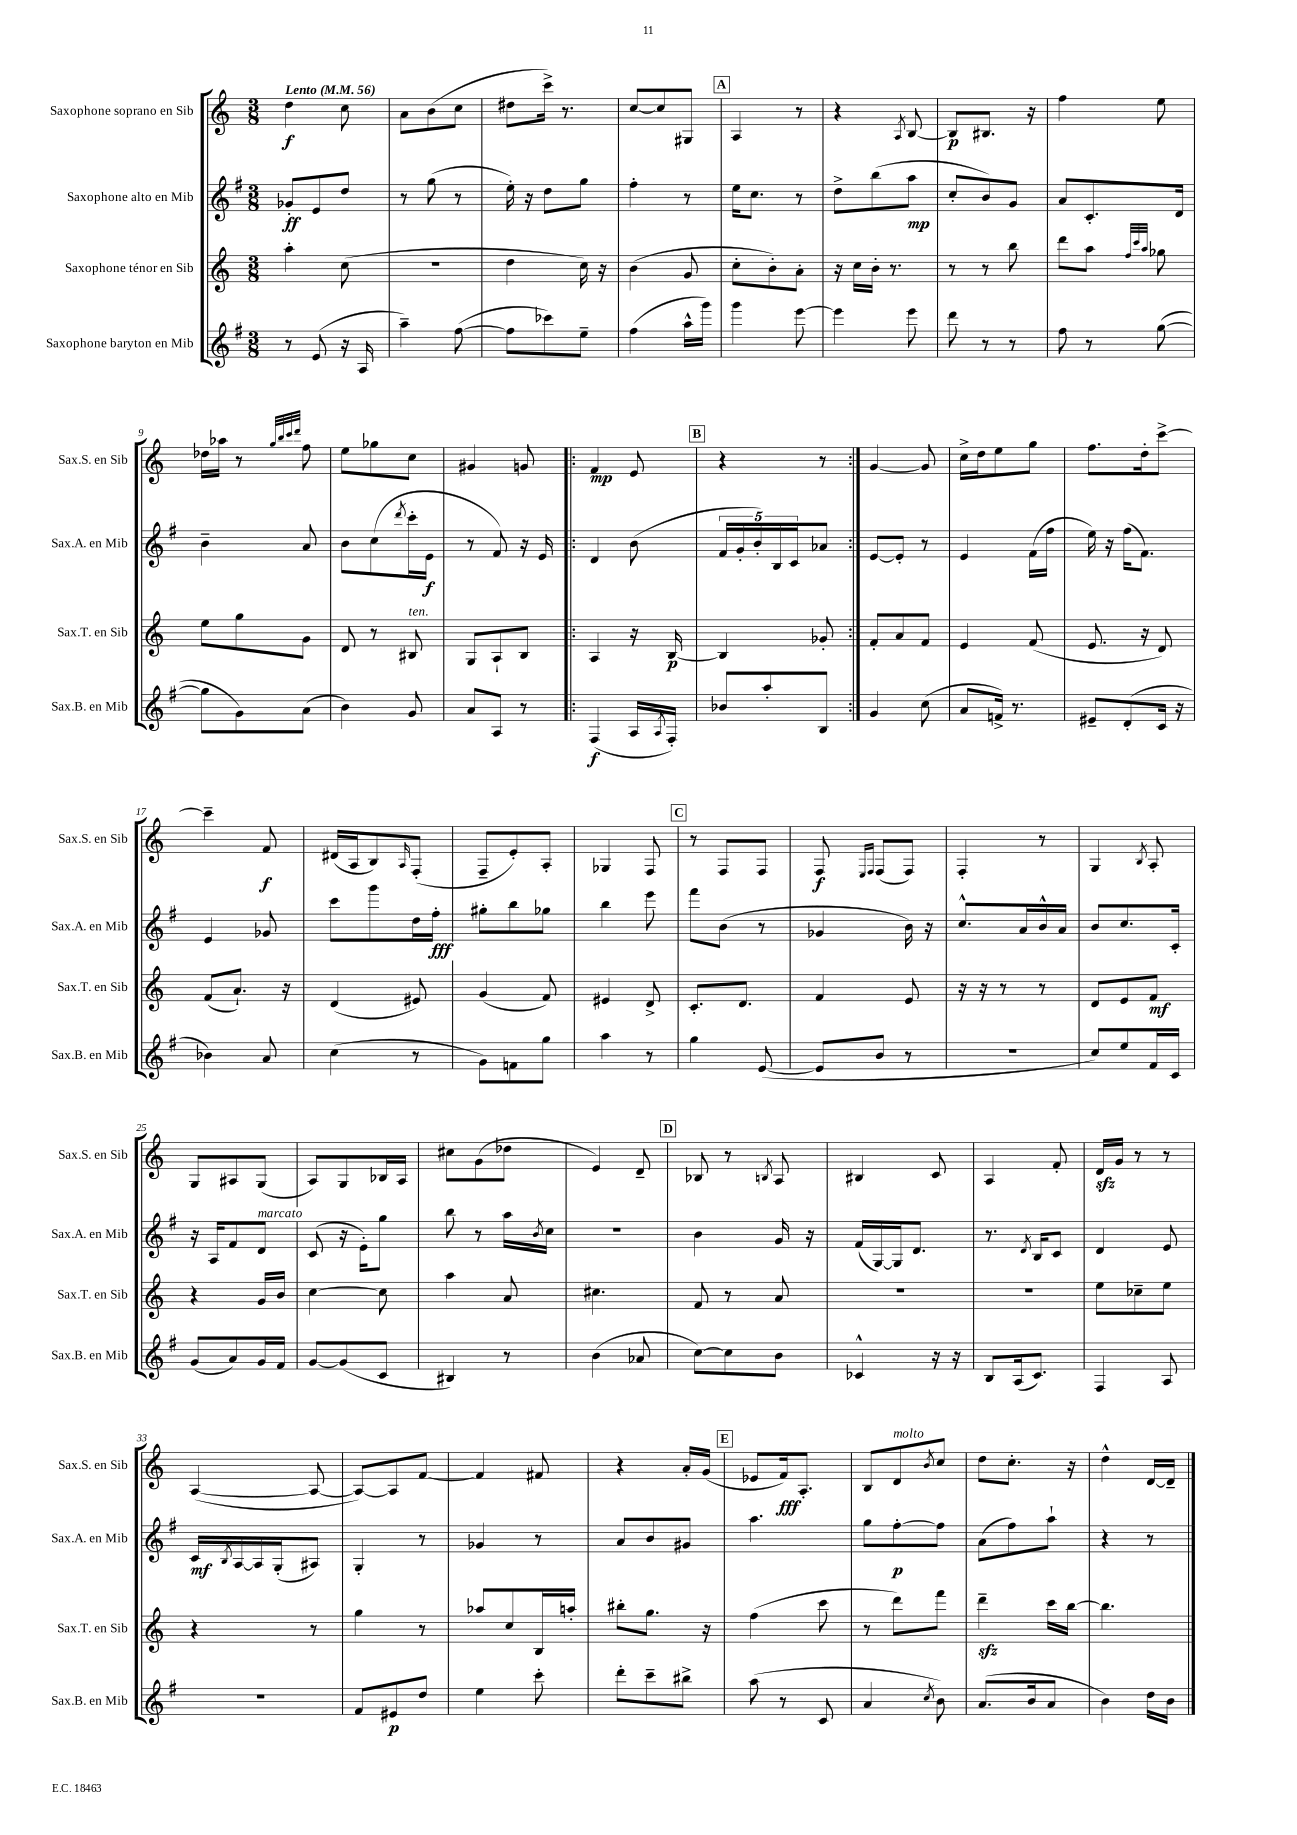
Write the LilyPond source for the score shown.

<<
\new StaffGroup <<
\new Staff = "s0" \with { instrumentName = "Saxophone soprano en Sib" shortInstrumentName = "Sax.S. en Sib" } {
    \clef treble \key c \major \numericTimeSignature \time 3/8 \tempo "Lento" 4 = 56
    d''4\f c''8 |
    a'8 b'8( c''8 |
    dis''8 c'''16->) r8. |
    c''8~ c''8 gis8 |
    \mark \markup { \box "A" } a4 r8 |
    r4 \acciaccatura { a8 } b8~ |
    b8\p bis8. r16 |
    f''4 e''8 |
    des''16 aes''16 r8 \grace { g''32 b''32 c'''32 d'''32 } f''8 |
    e''8 ges''8 c''8 |
    gis'4 g'8 |
    \repeat volta 2 { f'4\mp e'8 |
    \mark \markup { \box "B" } r4 r8 | }
    g'4~ g'8 |
    c''16-> d''16 e''8 g''8 |
    f''8. d''16-. c'''8~-> |
    c'''4-- f'8\f |
    dis'16( a16 b8) \grace { a16 } f8-.( |
    f8-- e'8-.) a8-. |
    ges4 f8 |
    \mark \markup { \box "C" } r8 f8 f8 |
    f8\f \grace { e16 f16 } f8( f8) |
    f4-. r8 |
    g4 \acciaccatura { b8 } a8-. |
    g8 ais8 g8( |
    a8) g8 bes16 a16 |
    cis''8 g'8( des''8 |
    e'4) d'8-- |
    \mark \markup { \box "D" } bes8 r8 \acciaccatura { b8 } a8 |
    bis4 c'8 |
    a4 f'8-. |
    d'16\sfz g'16 r8 r8 |
    a4~( a8~ |
    a8~) a8 f'8~ |
    f'4 fis'8 |
    r4 a'16-. g'16( |
    \mark \markup { \box "E" } ees'8 f'16\fff) a8.-. |
    b8 d'8^\markup { \italic "molto" } \acciaccatura { b'8 } c''8 |
    d''8 c''8.-. r16 |
    d''4-^ d'16~ d'16-- \bar "|." |
}
\new Staff = "s1" \with { instrumentName = "Saxophone alto en Mib" shortInstrumentName = "Sax.A. en Mib" } {
    \clef treble \key g \major \numericTimeSignature \time 3/8
    ges'8-.\ff e'8 d''8 |
    r8 g''8( r8 |
    e''16-.) r16 d''8 g''8 |
    fis''4-. r8 |
    \mark \markup { \box "A" } e''16 c''8. r8 |
    d''8-> b''8( a''8\mp |
    c''8-. b'8) g'8 |
    a'8 c'8.-. d'16 |
    b'4-- a'8 |
    b'8 c''8( \acciaccatura { d'''8 } c'''16-. e'16\f |
    r8 fis'8) r16 e'16 |
    \repeat volta 2 { d'4 b'8( |
    \mark \markup { \box "B" } \tuplet 5/4 { fis'16 g'16-. b'16-.) b16 c'16 } aes'8 | }
    e'8~ e'8-. r8 |
    e'4 fis'16( fis''16 |
    e''16) r16 fis''16( fis'8.) |
    e'4 ges'8 |
    c'''8 g'''8 d''16 fis''16-.\fff |
    gis''8-. b''8 ges''8 |
    b''4 e'''8 |
    \mark \markup { \box "C" } fis'''8 b'8( r8 |
    ges'4 b'16) r16 |
    c''8.-^ a'16 b'16-^ a'16 |
    b'8 c''8. c'16-. |
    r16 a16 fis'8 d'8^\markup { \italic "marcato" } |
    c'8( r16 e'16-.) g''8 |
    b''8 r8 a''16 \acciaccatura { b'8 } c''16 |
    R4. |
    \mark \markup { \box "D" } b'4 g'16 r16 |
    fis'16( g16~) g16 d'8. |
    r8. \acciaccatura { d'8 } b16 c'8 |
    d'4 e'8 |
    c'16\mf \acciaccatura { b8 } a16~ a16 g16-.( ais8) |
    g4-. r8 |
    ges'4 r8 |
    a'8 b'8 gis'8 |
    \mark \markup { \box "E" } a''4. |
    g''8 fis''8~-.\p fis''8 |
    a'8( fis''8) a''8-! |
    r4 r8 \bar "|." |
}
\new Staff = "s2" \with { instrumentName = "Saxophone ténor en Sib" shortInstrumentName = "Sax.T. en Sib" } {
    \clef treble \key c \major \numericTimeSignature \time 3/8
    a''4-. c''8( |
    R4. |
    d''4 c''16) r16 |
    b'4( g'8 |
    \mark \markup { \box "A" } c''8-. b'8-.) a'8-. |
    r16 c''16 b'16-. r8. |
    r8 r8 b''8 |
    d'''8 a''8 \grace { f''32 c'''32 a''32 } ges''8 |
    e''8 g''8 g'8 |
    d'8 r8 bis8^\markup { \italic "ten." } |
    g8 a8-! b8 |
    \repeat volta 2 { a4 r16 b16~\p |
    \mark \markup { \box "B" } b4 ges'8-. | }
    f'8-. a'8 f'8 |
    e'4 f'8( |
    e'8. r16 d'8) |
    f'8( a'8.-!) r16 |
    d'4( eis'8) |
    g'4( f'8) |
    eis'4 d'8-> |
    \mark \markup { \box "C" } c'8.-. d'8. |
    f'4 e'8 |
    r16 r16 r8 r8 |
    d'8 e'8 f'8\mf |
    r4 g'16 b'16 |
    c''4~ c''8 |
    a''4 a'8 |
    cis''4. |
    \mark \markup { \box "D" } f'8 r8 a'8 |
    R4. |
    R4. |
    e''8 ces''8-- e''8 |
    r4 r8 |
    g''4 r8 |
    aes''8 c''8 b16 a''16-. |
    bis''8-. g''8. r16 |
    \mark \markup { \box "E" } f''4( c'''8 |
    r8 d'''8) f'''8 |
    d'''4--\sfz c'''16 b''16~ |
    b''4. \bar "|." |
}
\new Staff = "s3" \with { instrumentName = "Saxophone baryton en Mib" shortInstrumentName = "Sax.B. en Mib" } {
    \clef treble \key g \major \numericTimeSignature \time 3/8
    r8 e'8( r16 a16 |
    a''4--) fis''8~( |
    fis''8 ces'''8) e''8-- |
    fis''4( a''16-^ g'''16) |
    \mark \markup { \box "A" } g'''4 e'''8~ |
    e'''4 e'''8 |
    d'''8 r8 r8 |
    fis''8 r8 g''8~( |
    g''8 g'8) a'8( |
    b'4) g'8 |
    a'8 a8 r8 |
    \repeat volta 2 { fis4\f( a16 \acciaccatura { a8 } fis16-.) |
    \mark \markup { \box "B" } bes'8 a''8-. b8 | }
    g'4 c''8( |
    a'8 f'16->) r8. |
    eis'8-- d'8-.( c'16 r16 |
    bes'4) a'8 |
    c''4( r8 |
    g'8) f'8 g''8 |
    a''4 r8 |
    \mark \markup { \box "C" } g''4 e'8~( |
    e'8 b'8 r8 |
    R4. |
    c''8) e''8 fis'16 c'16 |
    g'8( a'8) g'16 fis'16 |
    g'8~ g'8( c'8 |
    bis4) r8 |
    b'4( aes'8 |
    \mark \markup { \box "D" } c''8~) c''8 b'8 |
    ces'4-^ r16 r16 |
    b8 a16( c'8.) |
    fis4 a8 |
    R4. |
    fis'8 eis'8\p d''8 |
    e''4 c'''8-. |
    d'''8-. c'''8-- bis''8-> |
    \mark \markup { \box "E" } a''8( r8 c'8 |
    a'4 \acciaccatura { c''8 } b'8) |
    a'8.( b'16 a'8 |
    b'4) d''16 b'16 \bar "|." |
}
>>
>>
